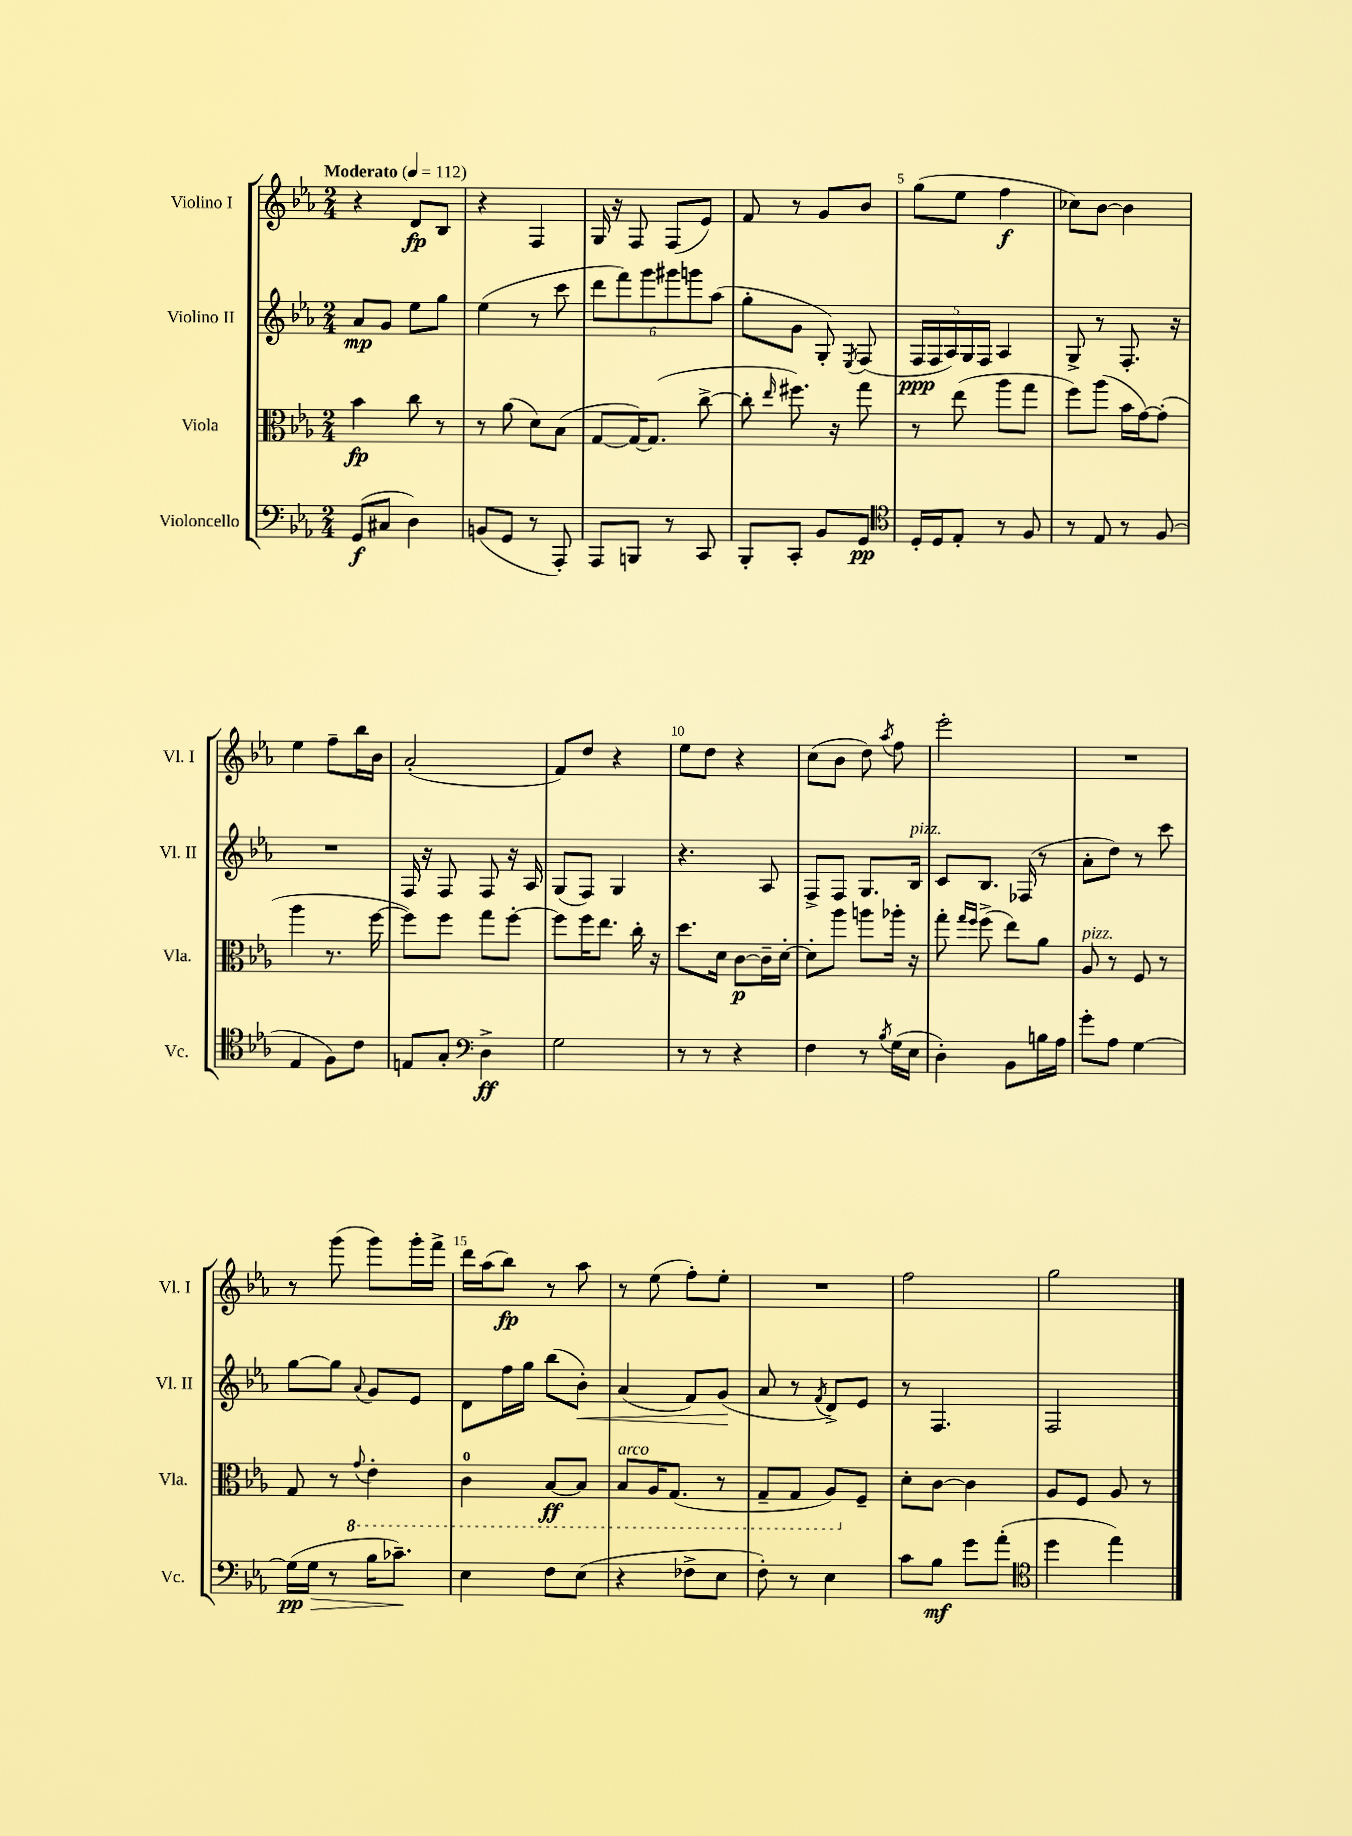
<<
\new StaffGroup <<
\new Staff = "s0" \with { instrumentName = "Violino I" shortInstrumentName = "Vl. I" } {
    \clef treble \key ees \major \numericTimeSignature \time 2/4 \tempo "Moderato" 4 = 112
    \autoBeamOff r4 d'8[\fp bes8] |
    r4 f4 |
    g16 r16 f8 f8[( ees'8]) |
    f'8 r8 g'8[ bes'8] |
    g''8[( ees''8] f''4\f |
    ces''8[) bes'8]~ bes'4 |
    ees''4 f''8[-- bes''16 bes'16] |
    aes'2-.( |
    f'8[) d''8] r4 |
    ees''8[ d''8] r4 |
    c''8[( bes'8] d''8) \acciaccatura { aes''8 } f''8 |
    ees'''2-. |
    R2 |
    r8 g'''8( g'''8[) g'''16-. f'''16]-> |
    d'''16[ aes''16( bes''8]\fp) r8 aes''8 |
    r8 ees''8( f''8[-.) ees''8]-. |
    R2 |
    f''2 |
    g''2 \bar "|." |
}
\new Staff = "s1" \with { instrumentName = "Violino II" shortInstrumentName = "Vl. II" } {
    \clef treble \key ees \major \numericTimeSignature \time 2/4
    \autoBeamOff aes'8[\mp g'8] ees''8[ g''8] |
    ees''4( r8 c'''8 |
    \tuplet 6/4 { d'''8[ f'''8) g'''8 gis'''8 g'''8 aes''8]( } |
    g''8[-. g'8] g8-.) \acciaccatura { ees8 } f8( |
    \tuplet 5/4 { f16[\ppp f16 aes16) g16 f16] } aes4 |
    g8-> r8 f8.-. r16 |
    R2 |
    f16 r16 f8 f8 r16 aes16 |
    g8[( f8]) g4 |
    r4. aes8 |
    f8[-> f8] g8.[ bes16]^\markup { \italic "pizz." } |
    c'8[ bes8.] fes16( r8 |
    aes'8[-. d''8]) r8 c'''8 |
    g''8[~ g''8] \appoggiatura { aes'8 } g'8[ ees'8] |
    d'8[ f''16 g''16] bes''8[( bes'8]-.\<) |
    aes'4( f'8[) g'8]\!( |
    aes'8 r8 \acciaccatura { f'8 } d'8[->) ees'8] |
    r8 f4. |
    f2 \bar "|." |
}
\new Staff = "s2" \with { instrumentName = "Viola" shortInstrumentName = "Vla." } {
    \clef alto \key ees \major \numericTimeSignature \time 2/4
    \autoBeamOff bes'4\fp c''8 r8 |
    r8 aes'8( d'8[) bes8]( |
    g8[~ g16~) g8.]( c''8~-> |
    c''8-. \grace { ees''16 } fis''8.) r16 g''8 |
    r8 ees''8( aes''8[ g''8] |
    f''8[) aes''8]( bes'16[ g'16~) g'8]-.( |
    aes''4 r8. f''16~ |
    f''8[) f''8] g''8[ f''8]~-. |
    f''8[ f''16 ees''8.] c''16-. r16 |
    d''8.[ d'16] c'8[~\p c'16-- d'16]~-. |
    d'8[-. aes''8] a''8[ aes''16]-. r16 |
    g''8-. \grace { g''16[ f''16] } f''8->( ees''8[) aes'8] |
    aes8^\markup { \italic "pizz." } r8 f8 r8 |
    g8 r8 \ottava #-1 \appoggiatura { g8 } ees4-. |
    c4-0 bes,8[~\ff bes,8] |
    bes,8[^\markup { \italic "arco" } aes,16 g,8.]( r8 |
    g,8[-- g,8] aes,8[) \ottava #0 f8]-- |
    d'8[-. c'8]~ c'4 |
    aes8[ f8] aes8 r8 \bar "|." |
}
\new Staff = "s3" \with { instrumentName = "Violoncello" shortInstrumentName = "Vc." } {
    \clef bass \key ees \major \numericTimeSignature \time 2/4
    \autoBeamOff g,8[\f( cis8] d4) |
    b,8[( g,8] r8 aes,,8-.) |
    aes,,8[ b,,8] r8 c,8 |
    bes,,8[-. c,8]-. bes,8[ g,8]\pp |
    \clef tenor d16[-. d16 ees8]-. r8 f8 |
    r8 ees8 r8 f8( |
    ees4 f8[) c'8] |
    e8[ g8]-. \clef bass d4->\ff |
    g2 |
    r8 r8 r4 |
    f4 r8 \acciaccatura { bes8 } g16[( ees16] |
    d4-.) bes,8[ b16 aes16] |
    g'8[-. aes8] g4~ |
    g16[\pp\>( g16] r8 bes16[ ces'8.]--\!) |
    ees4 f8[ ees8]( |
    r4 fes8[-> ees8] |
    f8-.) r8 ees4 |
    c'8[ bes8]\mf g'8[ aes'8]-.( |
    \clef tenor d''4 ees''4) \bar "|." |
}
>>
>>
\layout { \context { \Score \override BarNumber.break-visibility = ##(#f #t #t) barNumberVisibility = #(every-nth-bar-number-visible 5) } }
